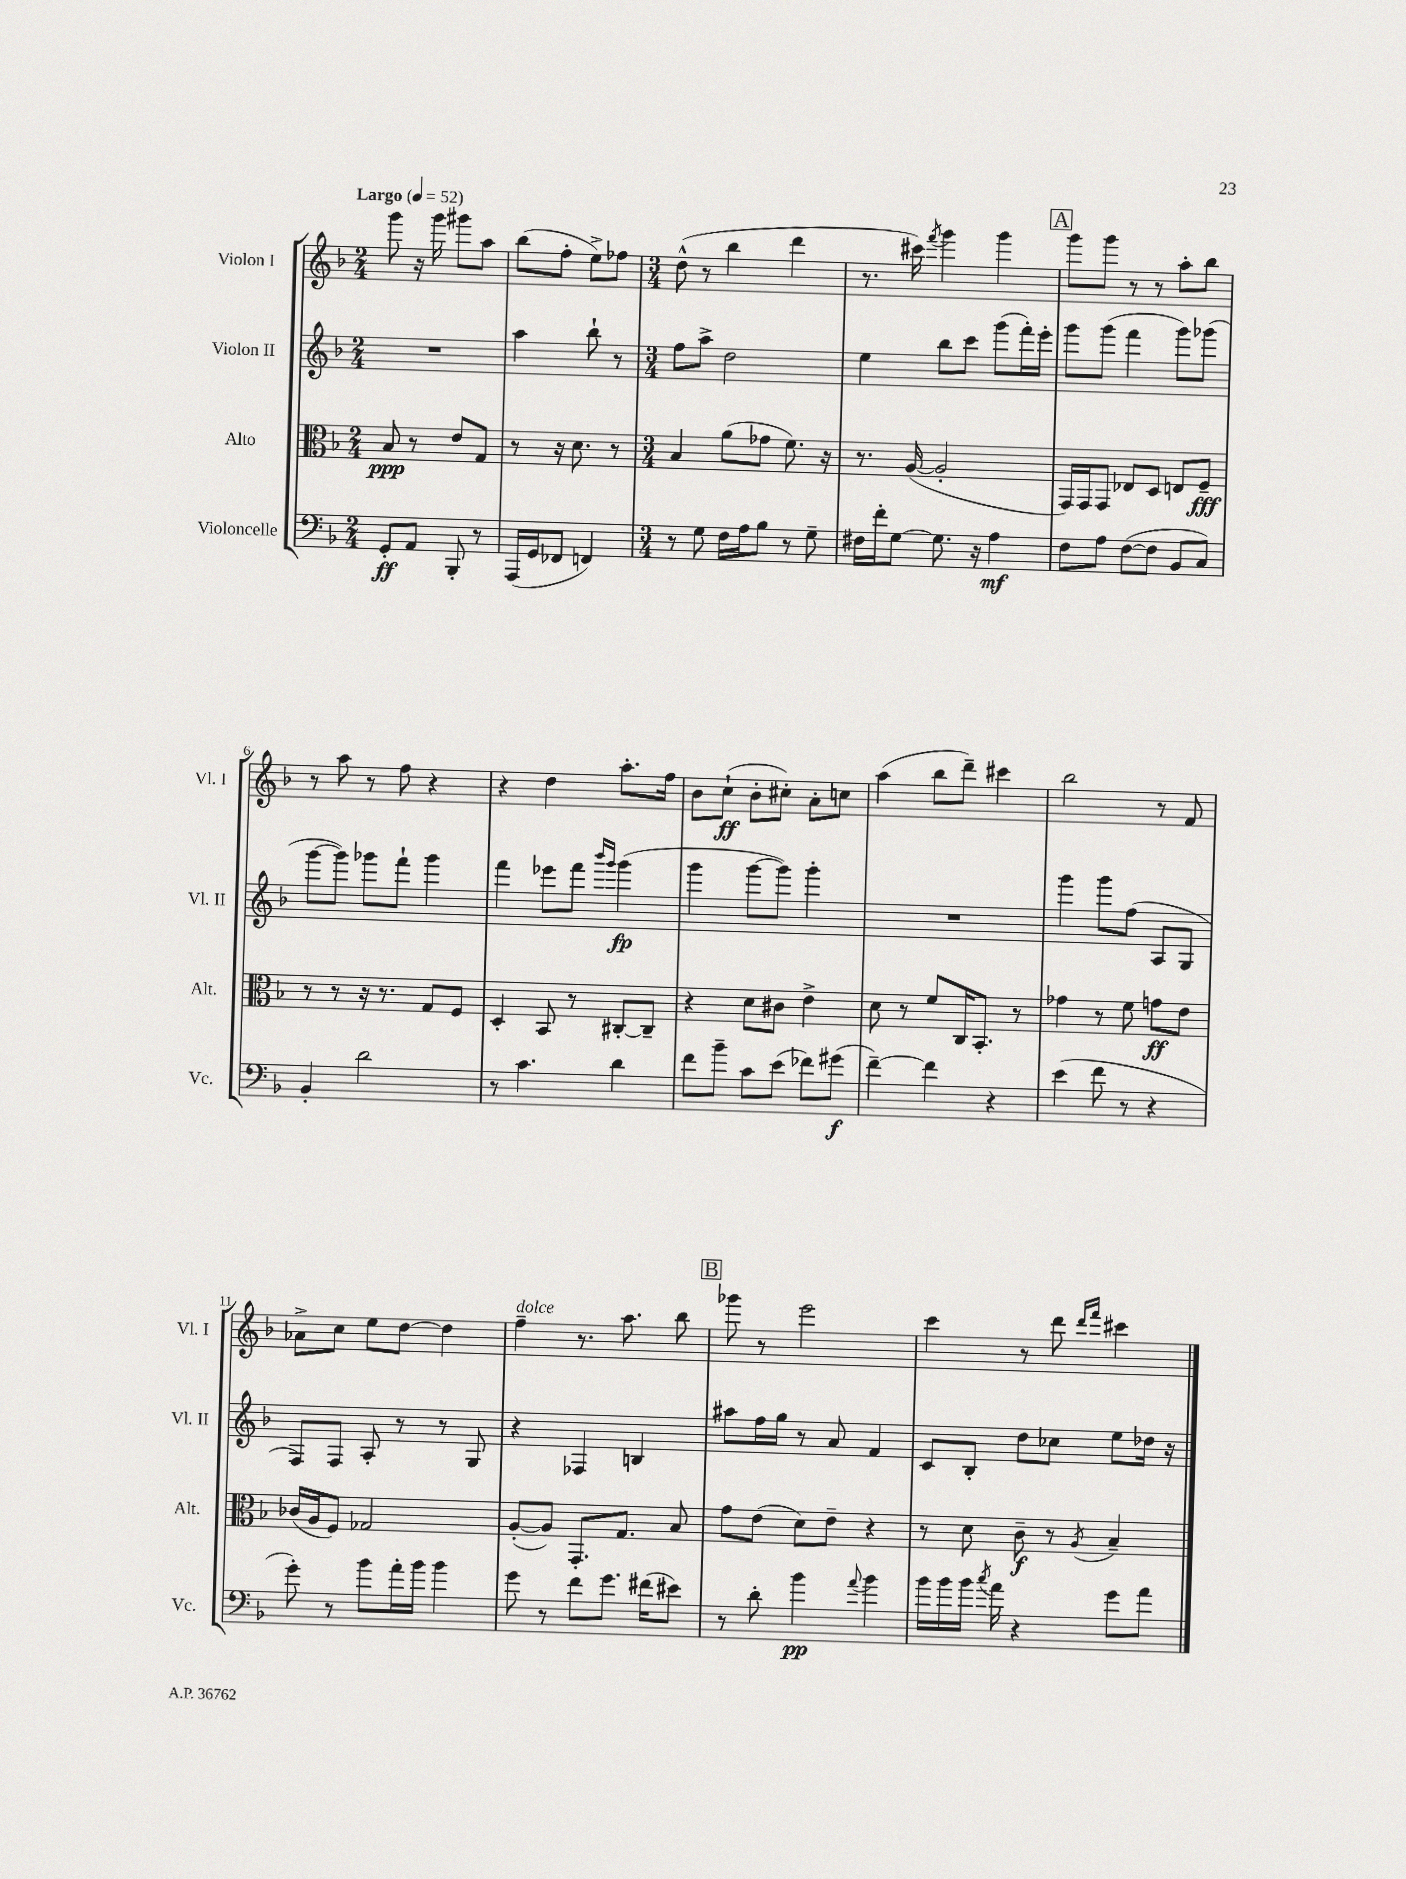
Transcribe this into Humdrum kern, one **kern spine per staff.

**kern	**dynam	**kern	**dynam	**kern	**dynam	**kern	**dynam
*part4	*part4	*part3	*part3	*part2	*part2	*part1	*part1
*staff4	*staff4	*staff3	*staff3	*staff2	*staff2	*staff1	*staff1
*I"Violoncelle	*	*I"Alto	*	*I"Violon II	*	*I"Violon I	*
*I'Vc.	*	*I'Alt.	*	*I'Vl. II	*	*I'Vl. I	*
*clefF4	*	*clefC3	*	*clefG2	*	*clefG2	*
*k[b-]	*	*k[b-]	*	*k[b-]	*	*k[b-]	*
*M2/4	*	*M2/4	*	*M2/4	*	*M2/4	*
*MM52	*	*MM52	*	*MM52	*	*MM52	*
=1	=1	=1	=1	=1	=1	=1	=1
!	!	!	!	!	!	!LO:TX:a:B:t=Largo	!
8GG'/L	ff	8B-/	ppp	2r	.	8ggg\	.
8AA/J	.	8r	.	.	.	16r	.
.	.	.	.	.	.	16ggg\	.
8BBB-'/	.	8e/L	.	.	.	8ggg#X\L	.
8r	.	8G/J	.	.	.	8aa\J	.
=2	=2	=2	=2	=2	=2	=2	=2
(16AAA/LL	.	8r	.	4aa\	.	(8bb-\L	.
16GG/J	.	.	.	.	.	.	.
8FF-X/J	.	16r	.	.	.	8ff'\J	.
.	.	8.d\	.	.	.	.	.
4FFn/)	.	.	.	8bb-`\	.	8ee^\L)	.
.	.	8r	.	8r	.	8ff-X\J	.
=3	=3	=3	=3	=3	=3	=3	=3
*M3/4	*	*M3/4	*	*M3/4	*	*M3/4	*
8r	.	4B-/	.	8ff\L	.	(8dd^^\	.
8G\	.	.	.	8aa^\J	.	8r	.
16F\LL	.	(8a\L	.	2dd\	.	4bb-\	.
16A\J	.	.	.	.	.	.	.
8B-\J	.	8g-X\J	.	.	.	.	.
8r	.	8.f\)	.	.	.	4ddd\	.
8G~\	.	.	.	.	.	.	.
.	.	16r	.	.	.	.	.
=4	=4	=4	=4	=4	=4	=4	=4
16F#X\LL	.	8.r	.	4ee\	.	8.r	.
16f'\J	.	.	.	.	.	.	.
[8G\J	.	.	.	.	.	.	.
.	.	([16A/	.	.	.	16ccc#X\)	.
.	.	.	.	.	.	8qfff/	.
8.G\]	.	2A'/]	.	8bb-\L	.	4ggg\	.
.	.	.	.	8ccc\J	.	.	.
16r	.	.	.	.	.	.	.
4A\	mf	.	.	(8ggg\L	.	4ggg\	.
.	.	.	.	16fff'\L)	.	.	.
.	.	.	.	16eee'\JJ	.	.	.
!!LO:REH:place=s1:t=A
=5	=5	=5	=5	=5	=5	=5	=5
8F\L	.	16GG/LL)	.	8ggg\L	.	8ggg\L	.
.	.	16GG/J	.	.	.	.	.
8A\J	.	8GG/J	.	(8ggg\J	.	8ggg\J	.
([8F\L	.	8E-X/L	.	4fff\	.	8r	.
8F\J]	.	8D/J	.	.	.	8r	.
8BB-/L	.	8En/L	.	8ggg\L)	.	8aa'\L	.
8C/J)	.	8F~/J	fff	(8ggg-X\J	.	8bb-\J	.
!!LO:LB:g=z
=6	=6	=6	=6	=6	=6	=6	=6
4BB-'/	.	8r	.	[8ggg\L	.	8r	.
.	.	8r	.	8ggg\J])	.	8aa\	.
2d\	.	16r	.	8ggg-X\L	.	8r	.
.	.	8.r	.	.	.	.	.
.	.	.	.	8fff`\J	.	8ff\	.
.	.	8G/L	.	4ggg-\	.	4r	.
.	.	8F/J	.	.	.	.	.
=7	=7	=7	=7	=7	=7	=7	=7
8r	.	4D'/	.	4fff\	.	4r	.
4.c\	.	.	.	.	.	.	.
.	.	8BB-/	.	8eee-X\L	.	4dd\	.
.	.	8r	.	8fff\J	.	.	.
.	.	.	.	16qqbbb-/LL	.	.	.
.	.	.	.	16qqggg/JJ	.	.	.
4d\	.	[8C#X'/L	.	(4ggg\	fp	8.aa'\L	.
.	.	8C#~/J]	.	.	.	.	.
.	.	.	.	.	.	16ff\Jk	.
=8	=8	=8	=8	=8	=8	=8	=8
8f\L	.	4r	.	4ggg\	.	8b-\L	.
8b-~\J	.	.	.	.	.	(8cc`\J	ff
8c\L	.	8d\L	.	[8ggg\L	.	8b-'\L	.
(8e\J	.	8c#X\J	.	8ggg\J])	.	8cc#X'\J)	.
8f-X\L)	.	4e^\	.	4ggg'\	.	8a'\L	.
(8g#X\J	f	.	.	.	.	8ccn\J	.
=9	=9	=9	=9	=9	=9	=9	=9
[4f~\)	.	8d\	.	2.r	.	(4aa\	.
.	.	8r	.	.	.	.	.
4f\]	.	8f/L	.	.	.	8bb-\L	.
.	.	16C/K	.	.	.	8ddd~\J)	.
.	.	8.BB-'/J	.	.	.	.	.
4r	.	.	.	.	.	4ccc#X\	.
.	.	8r	.	.	.	.	.
=10	=10	=10	=10	=10	=10	=10	=10
(4e\	.	4g-X\	.	4ggg\	.	2bb-\	.
8f\	.	8r	.	8ggg\L	.	.	.
8r	.	8f\	.	(8ff\J	.	.	.
4r	.	8gn\L	ff	8A/L	.	8r	.
.	.	8e\J	.	8G/J	.	8f/	.
!!LO:LB:g=z
=11	=11	=11	=11	=11	=11	=11	=11
8g'\)	.	(16c-X/LL	.	8F/L)	.	8a-X^\L	.
.	.	16A/J	.	.	.	.	.
8r	.	8F/J)	.	8F/J	.	8cc\J	.
8b-\L	.	2G-X/	.	8A'/	.	8ee\L	.
16a'\L	.	.	.	8r	.	[8dd\J	.
16b-\JJ	.	.	.	.	.	.	.
4b-\	.	.	.	8r	.	4dd\]	.
.	.	.	.	8G/	.	.	.
=12	=12	=12	=12	=12	=12	=12	=12
!	!	!	!	!	!	!LO:TX:a:i:t=dolce	!
8g\	.	([8A'/L	.	4r	.	4ff~\	.
8r	.	8A/J])	.	.	.	.	.
8f\L	.	8.GG'/L	.	4F-X/	.	8.r	.
8.g\J	.	.	.	.	.	.	.
.	.	8.G/J	.	.	.	8.aa\	.
.	.	.	.	4Bn/	.	.	.
(16f#X\KL	.	.	.	.	.	.	.
8e#X\J)	.	8B-/	.	.	.	8bb-\	.
!!LO:REH:place=s1:t=B
=13	=13	=13	=13	=13	=13	=13	=13
8r	.	8g\L	.	8aa#X\L	.	8ggg-X\	.
8d'\	.	(8e\J	.	16ff\L	.	8r	.
.	.	.	.	16gg\JJ	.	.	.
4b-\	pp	8d\L)	.	8r	.	2eee\	.
.	.	8e~\J	.	8a/	.	.	.
8qqa/	.	.	.	.	.	.	.
4b-\	.	4r	.	4f/	.	.	.
=14	=14	=14	=14	=14	=14	=14	=14
16b-\LL	.	8r	.	8c/L	.	4ccc\	.
16b-\	.	.	.	.	.	.	.
16b-\JJ	.	8d\	.	8B-'/J	.	.	.
8qcc/	.	.	.	.	.	.	.
16a\	.	.	.	.	.	.	.
4r	.	8c~\	f	8dd\L	.	8r	.
.	.	8r	.	8cc-X\J	.	8ddd\	.
.	.	.	.	.	.	16qqddd/LL	.
.	.	8qA/	.	.	.	16qqfff/JJ	.
8g\L	.	4B-~/	.	8ee\L	.	4ccc#X\	.
8a\J	.	.	.	16dd-X\Jk	.	.	.
.	.	.	.	16r	.	.	.
==	==	==	==	==	==	==	==
*-	*-	*-	*-	*-	*-	*-	*-
